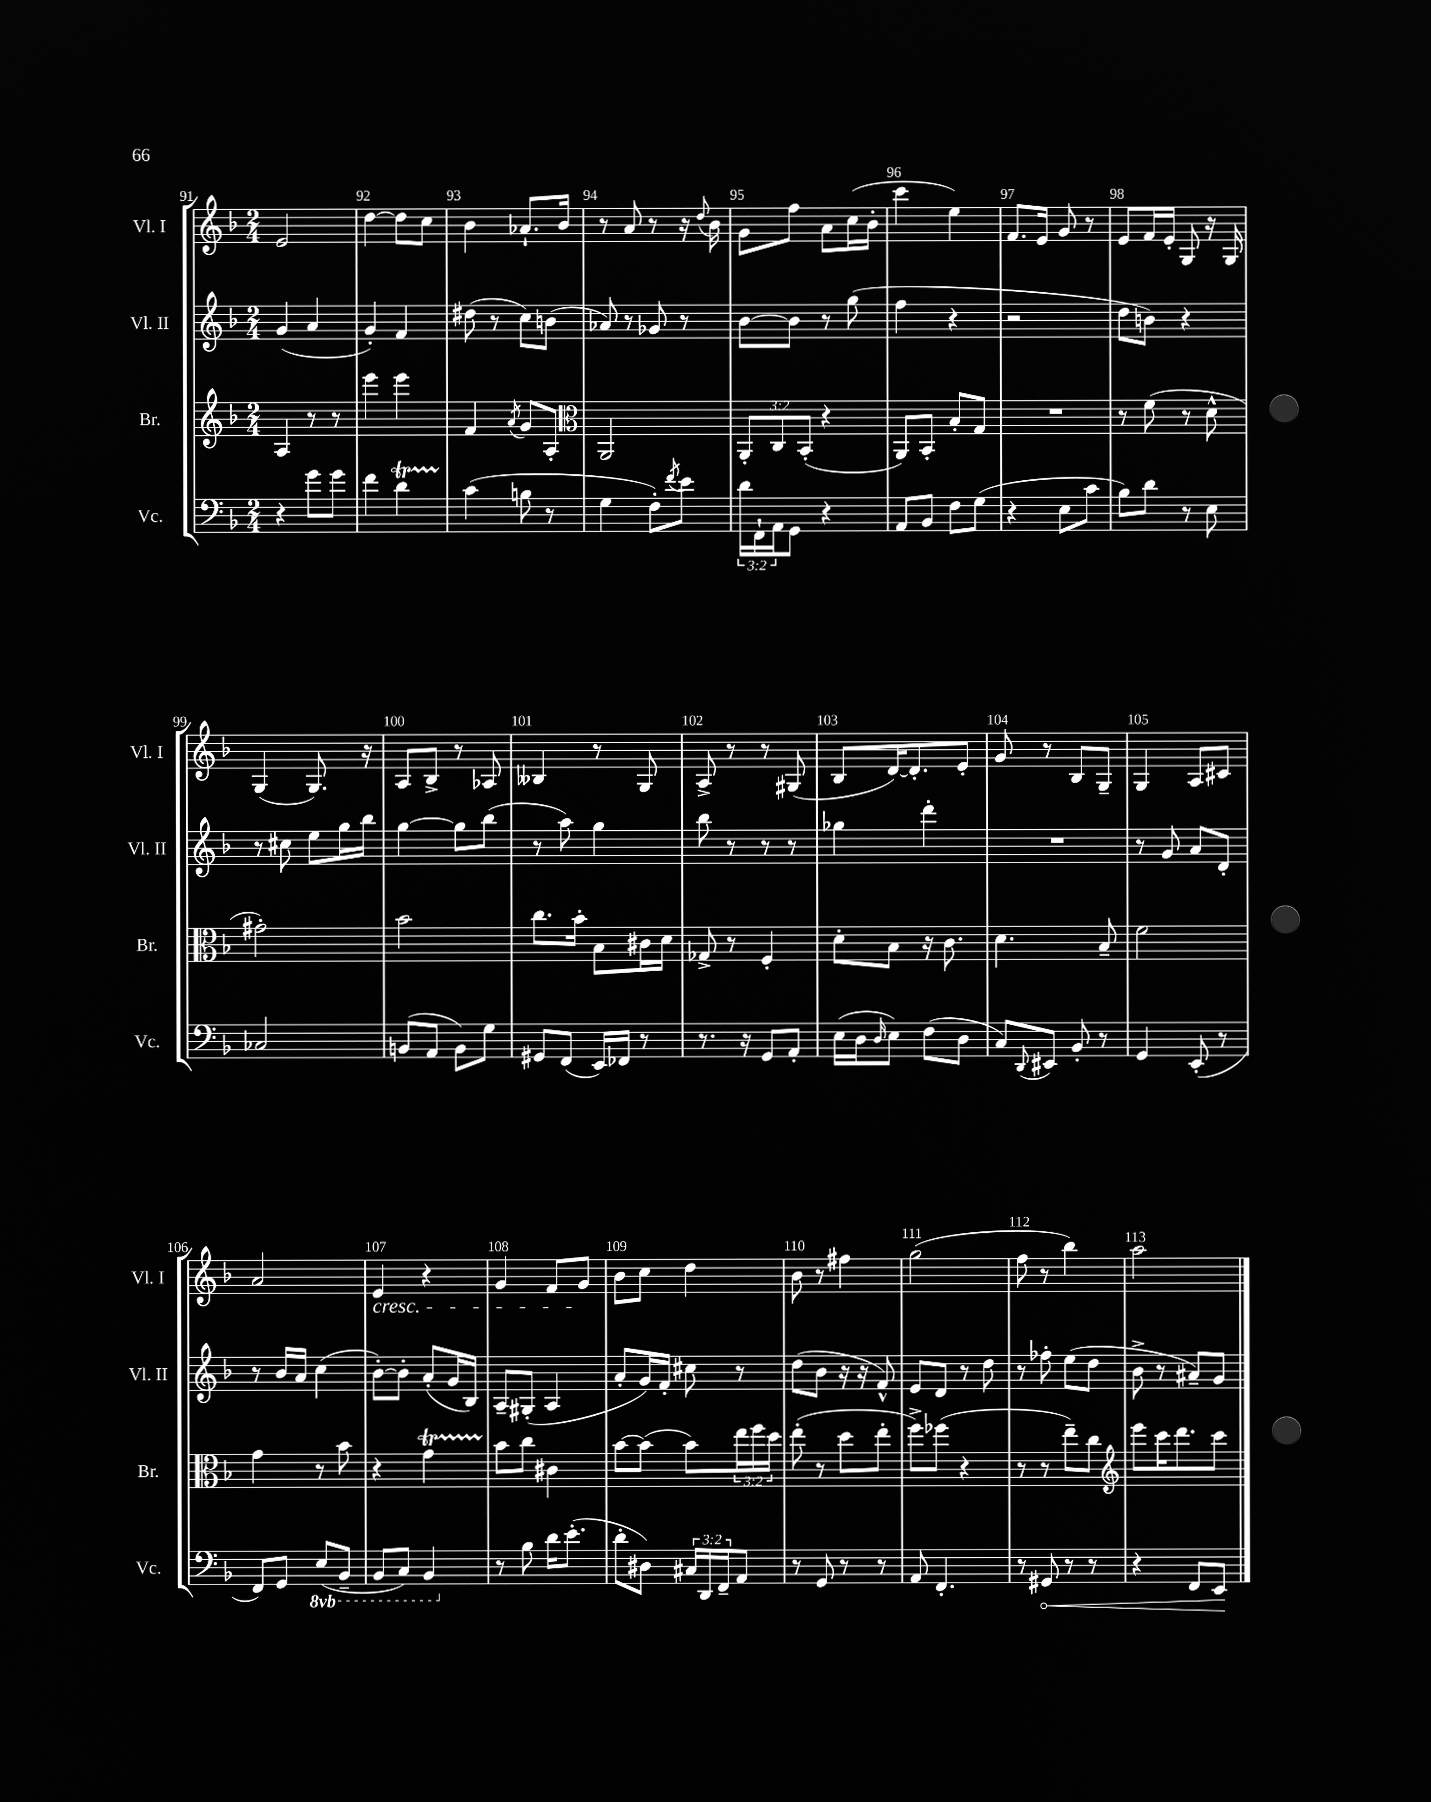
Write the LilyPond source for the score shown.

<<
\new StaffGroup <<
\new Staff = "s0" \with { instrumentName = "Vl. I" shortInstrumentName = "Vl. I" } {
    \clef treble \key f \major \numericTimeSignature \time 2/4
    e'2 |
    d''4~ d''8 c''8 |
    bes'4 aes'8.-! bes'16 |
    r8 a'8 r8 r16 \appoggiatura { d''8 } bes'16 |
    g'8 f''8 a'8 c''16( bes'16-. |
    c'''4 e''4) |
    f'8. e'16 g'8 r8 |
    e'8 f'16 e'16-. g8 r16 g16 |
    g4( g8.) r16 |
    a8 bes8-> r8 aes8 |
    beses4 r8 g8 |
    a8-> r8 r8 gis8( |
    bes8 d'16~) d'8.-. e'8-. |
    g'8 r8 bes8 g8-- |
    g4 a8 cis'8 |
    a'2 |
    e'4\cresc r4 |
    g'4 f'8 g'8\! |
    bes'8 c''8 d''4 |
    bes'8 r8 fis''4 |
    g''2( |
    f''8 r8 bes''4) |
    a''2 \bar "|." |
}
\new Staff = "s1" \with { instrumentName = "Vl. II" shortInstrumentName = "Vl. II" } {
    \clef treble \key f \major \numericTimeSignature \time 2/4
    g'4( a'4 |
    g'4-.) f'4 |
    dis''8( r8 c''8) b'8( |
    aes'8) r8 ges'8 r8 |
    bes'8~ bes'8 r8 g''8( |
    f''4 r4 |
    r2 |
    d''8 b'8) r4 |
    r8 cis''8 e''8 g''16 bes''16 |
    g''4~ g''8 bes''8( |
    r8 a''8) g''4 |
    bes''8 r8 r8 r8 |
    ges''4 d'''4-. |
    R2 |
    r8 g'8 a'8 d'8-. |
    r8 bes'16 a'16 c''4( |
    bes'8~-.) bes'8-. a'8-.( g'16 bes16) |
    a8-- gis8-.( a4 |
    a'8-. g'16) f'16-. cis''8 r8 |
    d''8( bes'8 r16 r16 f'8-^) |
    e'8 d'8 r8 d''8 |
    r8 fes''8-. e''8( d''8 |
    bes'8-> r8 ais'8--) g'8 \bar "|." |
}
\new Staff = "s2" \with { instrumentName = "Br." shortInstrumentName = "Br." } {
    \clef treble \key f \major \numericTimeSignature \time 2/4 \override Staff.TupletNumber.text = #tuplet-number::calc-fraction-text
    a4 r8 r8 |
    e'''4 e'''4 |
    f'4 \acciaccatura { a'8 } g'8 a8-. |
    \clef alto a,2 |
    \tuplet 3/2 { a,8-. c8 bes,8-.( } r4 |
    a,8) bes,8-. bes8-. g8 |
    R2 |
    r8 f'8( r8 d'8-^ |
    gis'2-.) |
    bes'2 |
    c''8. bes'16-. bes8 cis'16 d'16 |
    ges8-> r8 f4-. |
    d'8-. bes8 r16 c'8. |
    d'4. bes8-- |
    f'2 |
    g'4 r8 bes'8 |
    r4 g'4\startTrillSpan |
    bes'8\stopTrillSpan c''8 cis'4 |
    bes'8~ bes'8( bes'8) \tuplet 3/2 { e''16 f''16 d''16 } |
    e''8-.( r8 d''8 e''8-. |
    f''8->) fes''8( r4 |
    r8 r8 e''8--) c''8 |
    \clef treble e'''8 c'''16 d'''8. c'''8 \bar "|." |
}
\new Staff = "s3" \with { instrumentName = "Vc." shortInstrumentName = "Vc." } {
    \clef bass \key f \major \numericTimeSignature \time 2/4 \override Staff.TupletNumber.text = #tuplet-number::calc-fraction-text \set Staff.ottavationMarkups = #ottavation-simple-ordinals
    r4 g'8 g'8 |
    f'4 d'4\startTrillSpan |
    c'4\stopTrillSpan( b8 r8 |
    g4 f8-.) \acciaccatura { f'8 } e'8 |
    \tuplet 3/2 { d'16 f,16-! a,16 } g,8 r4 |
    a,8 bes,8 f8 g8( |
    r4 e8 c'8 |
    bes8) d'8 r8 e8 |
    ces2 |
    b,8( a,8 b,8) g8 |
    gis,8 f,8( e,16) fes,16 r8 |
    r8. r16 g,8 a,8-. |
    e16( d16 \grace { d16 } e8) f8( d8 |
    c8) \appoggiatura { d,8 } eis,8 bes,8-. r8 |
    g,4 e,8-.( r8 |
    f,8) g,8 \ottava #-1 e,8( bes,,8-- |
    bes,,8 c,8) bes,,4 \ottava #0 |
    r8 bes8 d'16 e'8.-.( |
    d'8-. dis8) \tuplet 3/2 { cis16 d,16 f,16-- } a,8 |
    r8 g,8 r8 r8 |
    a,8 f,4.-. |
    r8 \once \override Hairpin.circled-tip = ##t gis,8\< r8 r8 |
    r4 f,8 e,8\! \bar "|." |
}
>>
>>
\layout { \context { \Score currentBarNumber = #91 \override BarNumber.break-visibility = ##(#f #t #t) barNumberVisibility = #all-bar-numbers-visible } }
